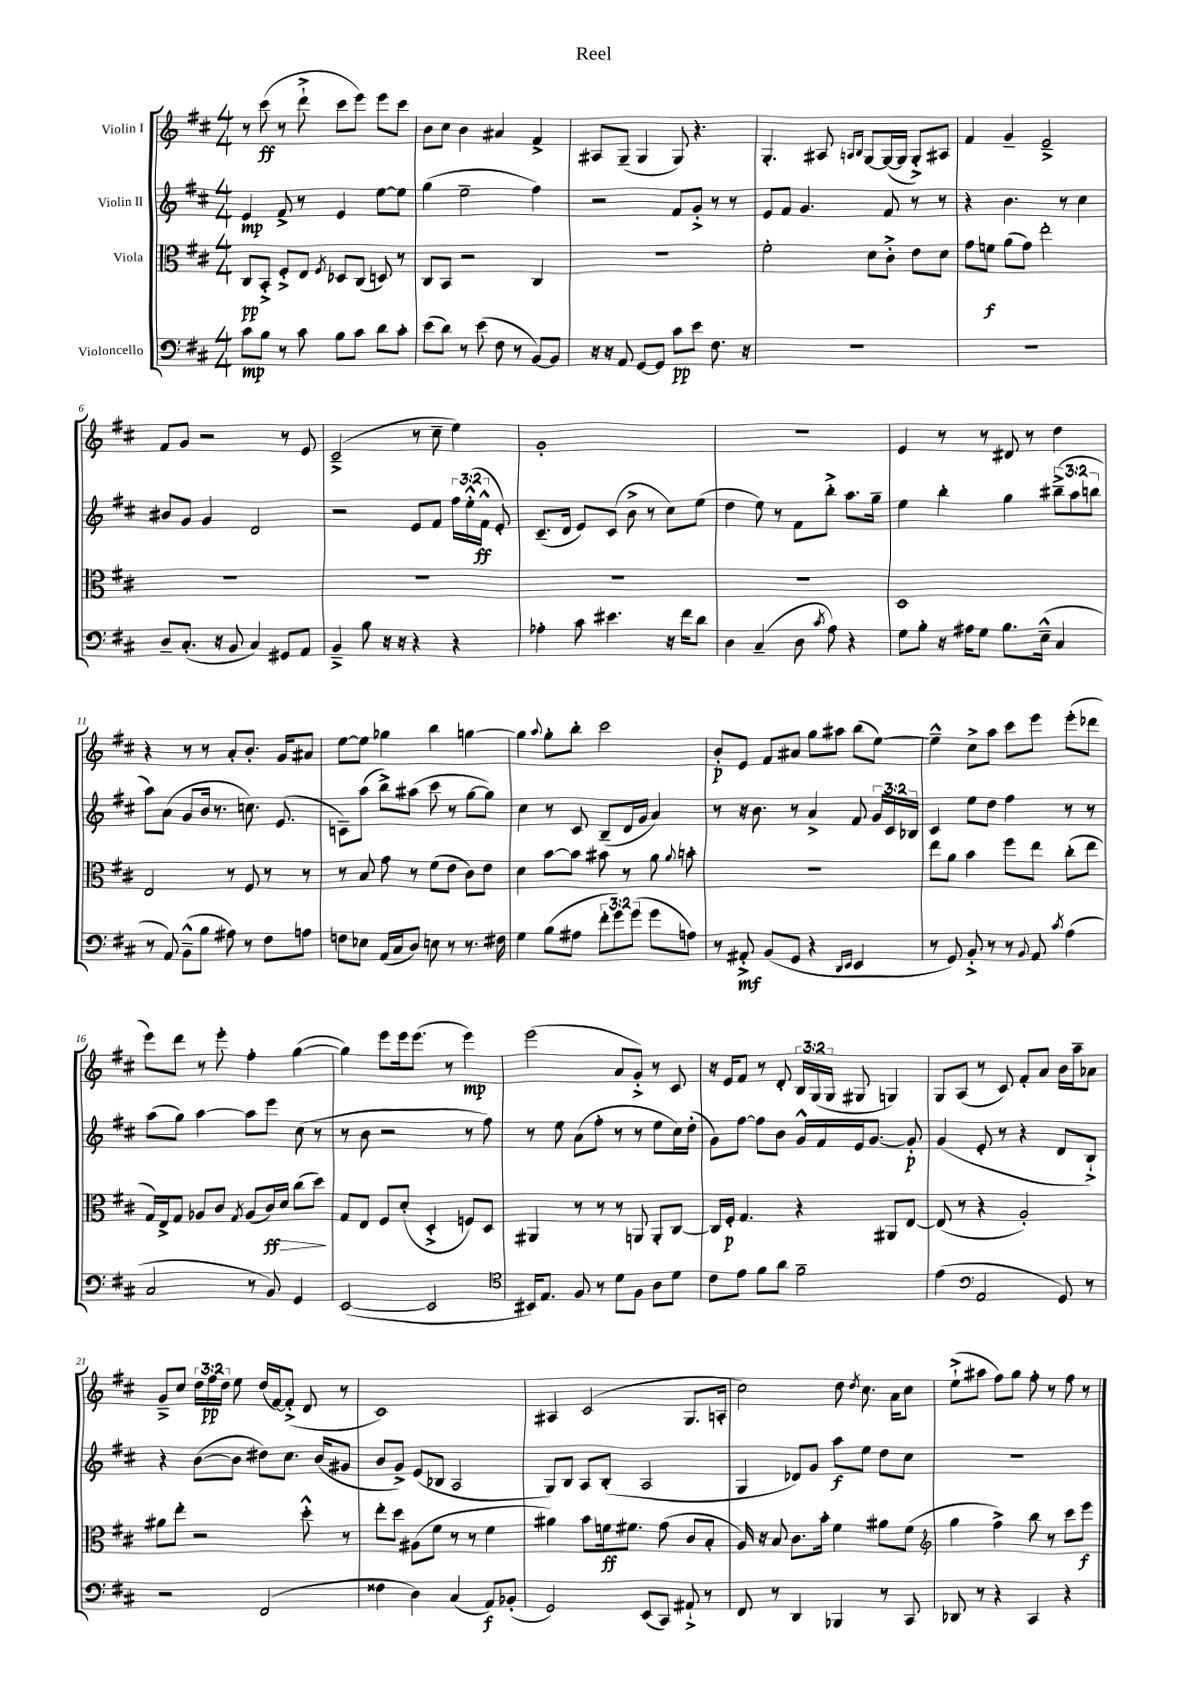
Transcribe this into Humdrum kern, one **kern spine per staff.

**kern	**kern	**kern	**kern
*staff4	*staff3	*staff2	*staff1
*clefF4	*clefC3	*clefG2	*clefG2
*k[f#c#]	*k[f#c#]	*k[f#c#]	*k[f#c#]
*M4/4	*M4/4	*M4/4	*M4/4
8c#	8C#	4e	8r
8B	8BB'^	.	(8ccc#
8r	8F#'^	8f#^	8r
8c#	8E	8r	8ddd`^
.	8qF#	.	.
8B	8D-	4e	8ccc#
8c#	(8C#	.	8eee)
8d	8D)	[8ee	8eee
8c#'	8r	8ee]	8ccc#
=	=	=	=
(8e	8C#	(4gg	8b
8d)	8BB	.	8cc#
8r	2r	2ee~	4b
(8e	.	.	.
8F#	.	.	4a#
8r	.	.	.
[8BB)	4C#	4ff#)	4f#^
8BB]	.	.	.
=	=	=	=
16r	1r	2r	8A#
16r	.	.	.
8AA	.	.	(8G~
[8GG	.	.	4G
8GG]	.	.	.
8c#	.	8f#	8G)
8e	.	8g'^	4.r
8.F#	.	8r	.
.	.	8r	.
16r	.	.	.
=	=	=	=
1r	2f#'	8e	4.G'
.	.	8f#	.
.	.	4.g	.
.	.	.	8A#
.	.	.	16qqA
.	.	.	16qqB
.	8d	.	[8G
.	8c#'^	8f#	(16G_
.	.	.	16G]
.	8e	8r	8G'^)
.	8d	8r	8A#
=	=	=	=
1r	8g	4r	4f#
.	8f	.	.
.	(8a	4.b	4g~
.	8g)	.	.
.	2ee'	.	2e~^
.	.	8r	.
.	.	4cc#	.
=	=	=	=
8D~	1r	8b#	8f#
(8.C#'	.	8g	8g
.	.	4g	2r
16r	.	.	.
8BB	.	.	.
4C#)	.	2d	.
8GG#	.	.	8r
8AA	.	.	8e
=	=	=	=
4BB~^	1r	2r	(2c#~^
8B	.	.	.
16r	.	.	.
16r	.	.	.
4r	.	8e	8r
.	.	8f#	8cc#~
4r	.	24ff#	4ee)
.	.	(24ee'^^	.
.	.	24f#^^	.
.	.	8e')	.
=	=	=	=
4A-'	1r	(8.c#~	1g'
.	.	16d	.
8c#	.	8e)	.
4.e#	.	(8c#	.
.	.	8b^	.
.	.	8r	.
16r	.	8cc#)	.
16f#	.	.	.
8d	.	(8ee	.
=	=	=	=
4D	1r	4dd	1r
(4C#~	.	8ee)	.
.	.	8r	.
8D	.	8f#	.
8qc#	.	.	.
8A)	.	8bb'^	.
4r	.	8.aa	.
.	.	16gg~	.
=	=	=	=
8G	1D	4ee	4e
8B'	.	.	.
16r	.	4bb'	8r
16A#	.	.	.
8G	.	.	8r
8.B	.	4gg	8d#
.	.	.	8r
(16E~^^	.	.	.
4C#	.	(12bb#~^	4dd
.	.	12aa	.
.	.	12bb	.
=	=	=	=
8r	2E	8aa)	4r
8AA)	.	(8a	.
(8BB~^^	.	8g	8r
8B	.	16b	8r
.	.	8.r	.
8A#)	8r	.	8a'
8r	8F#	8.cc)	8.b'
8F#	8r	.	.
.	.	(8.e	16g
8A	8r	.	8a#
=	=	=	=
8F	8r	8c~)	[8ee
8E-	8B	(8aa	8ee]
(16AA	8g	8bb^)	4gg-
16C#	.	.	.
8D)	8r	(8aa#	.
8E	(8f#	8ccc#	4bb
8r	8e	8r	.
8.r	8c#)	[8gg	[4gg
.	8e	8gg])	.
16F#	.	.	.
=	=	=	=
4G	4d	4cc#	4gg]
.	.	.	8qqaa
(8B	[8b	8r	8gg'
8A#	8b]	8c#	8bb'
12f#'	8b#	(8B~	2ccc#
12g)	.	.	.
.	8r	16d	.
(12g	.	.	.
.	.	16g	.
8g	8a	4a)	.
.	8qqa	.	.
8A)	8b'	.	.
=	=	=	=
8r	1r	8r	8b'
8AA#'^	.	16r	8e
.	.	8.b	.
(8BB	.	.	8f#
8GG	.	8r	8a#
4r	.	4a^	8gg
.	.	.	8aa#
16qqDD	.	.	.
16qqEE	.	.	.
4EE	.	8f#	(8bb
.	.	24g	[8ee)
.	.	24c#	.
.	.	24B-	.
=	=	=	=
8r	8ee	4c#	4ee~^^]
8GG)	8a	.	.
8BB'^	4b	8ee	8cc#^
8r	.	8dd	8aa
8r	8ff#	4ff#	8ccc#
8qqBB	.	.	.
8AA	8ee	.	8eee
8qc#	.	.	.
(4A	(8cc#'	8r	(8eee'
.	8ee	8r	8ddd-
=	=	=	=
2C#	16G)	(8aa	8eee)
.	16E^	.	.
.	8G	8gg)	8ddd
.	8A-	[4aa	8r
.	8c#	.	8eee'
.	8qG	.	.
8r	(8A-	8aa]	4ff#'
8BB)	16c#)	8eee	.
.	16d	.	.
4GG	(8cc#	(8cc#	([4gg
.	8dd)	8r	.
=	=	=	=
([2EE	8G	8r	4gg])
.	8E	8b	.
.	8F#	2r	8eee
.	(8d'	.	16eee
.	.	.	(8.eee
2EE]	4D'^	.	.
.	.	.	8r
.	8F)	8r	4eee)
.	8D	8ff#)	.
=	=	=	=
*clefC4	*	*	*
16BB#)	4AA#	8r	(2eee
8.E	.	.	.
.	.	8ee	.
8F#	8r	(8a	.
8r	8r	8ff#'	.
8d	8r	8r	8a
8F#	8AA	8r	8g'^)
8A	8AA'	8ee	8r
8d	[8C#	16cc#)	8c#
.	.	(16dd'	.
=	=	=	=
8c#	16C#]	8g)	16r
.	16F#'	.	16e
8e	4.G	[8ff#	8f#
8f#	.	8ff#]	8r
8a	.	8b	8d'
2f#~	4r	16g^^	24B
.	.	.	(24G
.	.	16f#	.
.	.	.	24G
.	.	16e	8G#
.	.	[8.g	.
.	8AA#	.	4G)
.	[8E	8g']	.
=	=	=	=
(4e	(8E]	(4g	8G
.	8r	.	(8A
*clefF4	*	*	*
2AA	4r	8e'	8r
.	.	8r	8c#)
.	2A')	4r	8f#'
.	.	.	8a
8GG)	.	8d	16b
.	.	.	16aa~
8r	.	8B`^)	8a-
=	=	=	=
2r	8a#	4r	8g~^
.	8ee'	.	8cc#
.	2r	([8b	24dd
.	.	.	24ff#
.	.	.	24dd
.	.	8b]	8ee
(2FF#	.	8dd#)	(16dd
.	.	.	[16f#)
.	.	8.cc#	(8f#'^]
.	8dd'^^	.	8d
.	.	(16b	.
.	8r	8g#	8r
=	=	=	=
4F##	8ee'	8b	1c#)
.	8dd	8g^)	.
4D)	(8A#	(8e	.
.	8f#	8B-	.
(4C#	8r	2A	.
.	8r	.	.
8AA)	4f#	.	.
(8BB-'	.	.	.
=	=	=	=
2GG)	4a#)	8G)	4A#
.	.	8B	.
.	8b	8A	(2c#
.	16f	(8B'	.
.	8.f#	.	.
(8EE	.	2A	.
8CC#)	(8g	.	.
8AA#`^	8c#	.	8.G
8r	8B'	.	.
.	.	.	16A'
=	=	=	=
8FF#	16A)	4G	2cc#)
.	16r	.	.
8r	8B	.	.
4DD	8.c#	8d-)	.
.	.	8g	.
.	16b'	.	.
4BBB-	4f#	8aa	8dd
.	.	.	8qdd
.	.	8ee	8.cc#
8r	8a#	8dd	.
.	.	.	16a
8CC#	(8f#	8cc#	8cc#
=	=	=	=
*	*clefG2	*	*
8DD-	4gg	1r	(8ee`^
8r	.	.	8aa#
4r	4ff#^)	.	8ff#)
.	.	.	8gg
4CC#	8bb	.	8ff#'
.	8r	.	8r
4r	8ccc#	.	8ff#
.	8eee	.	8r
==	==	==	==
*-	*-	*-	*-
